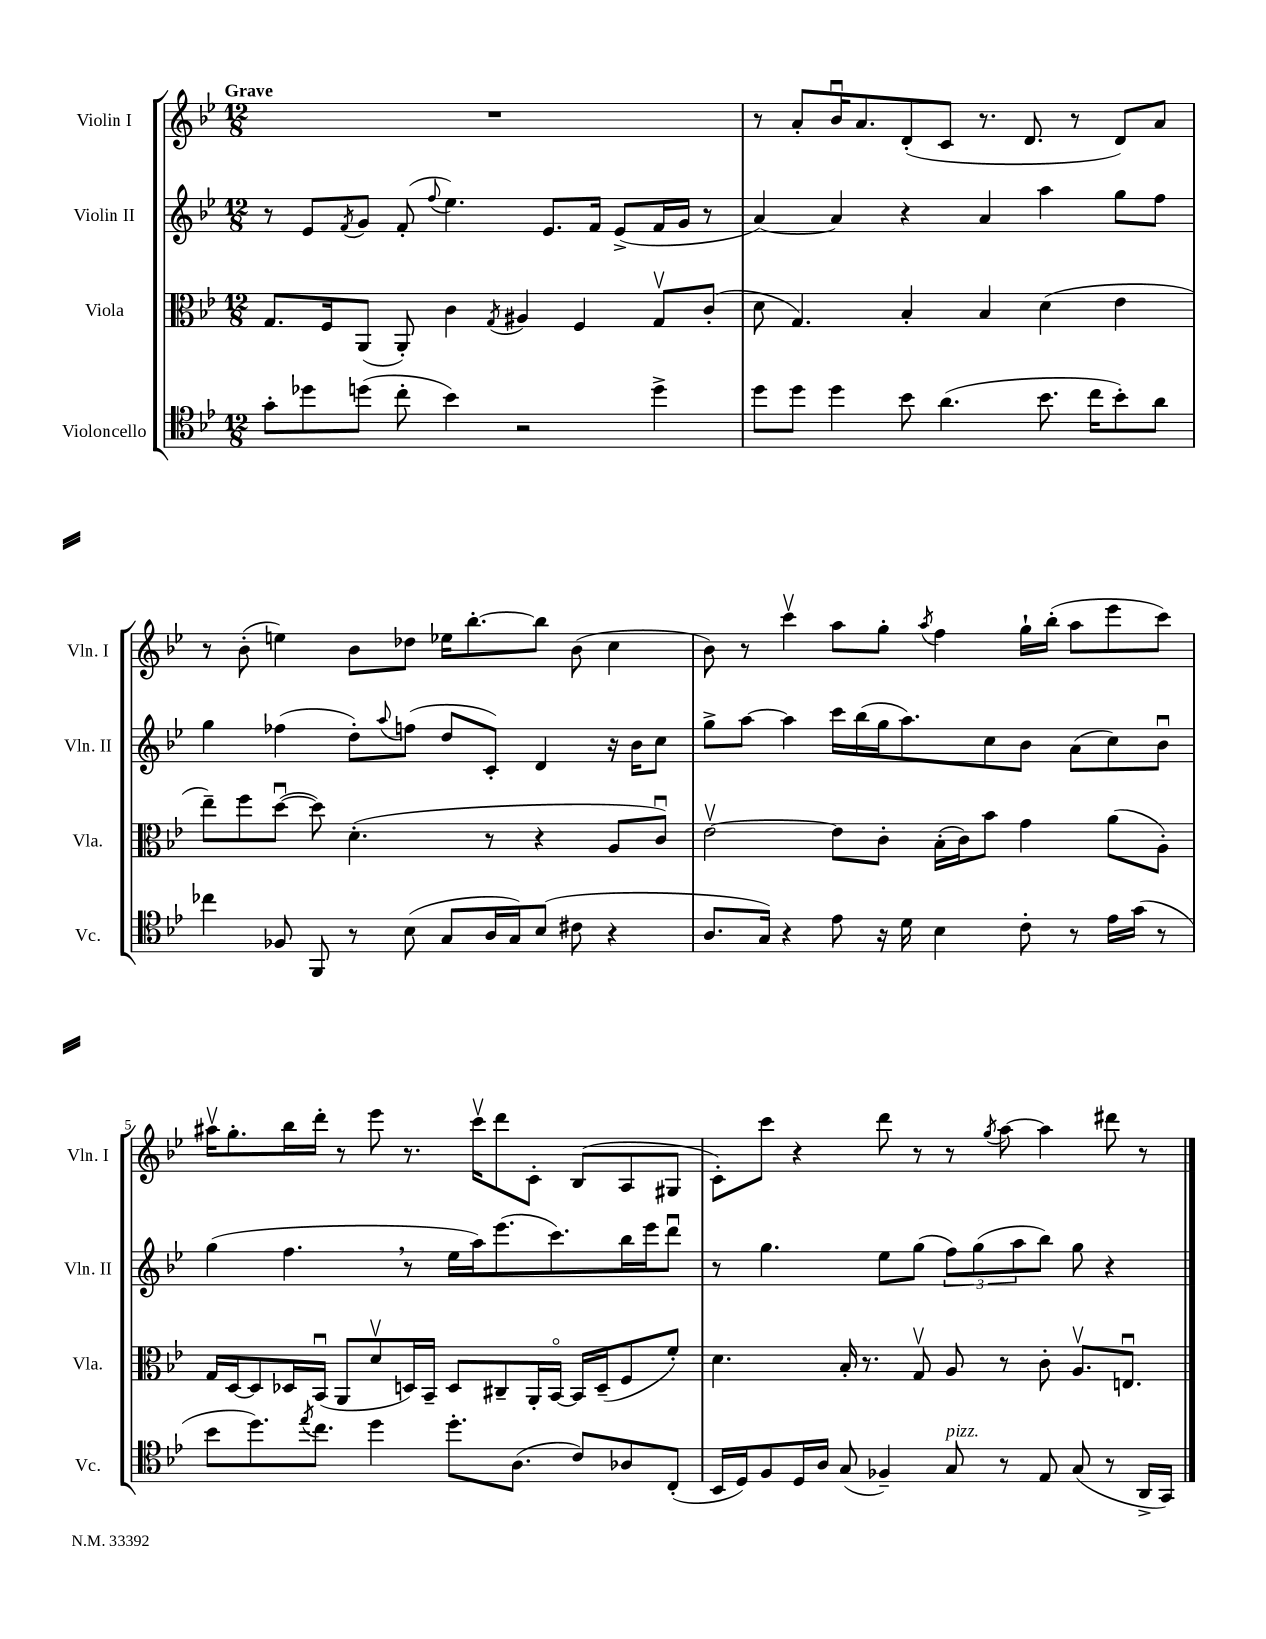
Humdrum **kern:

**kern	**kern	**kern	**kern
*staff4	*staff3	*staff2	*staff1
*clefC4	*clefC3	*clefG2	*clefG2
*k[b-e-]	*k[b-e-]	*k[b-e-]	*k[b-e-]
*M12/8	*M12/8	*M12/8	*M12/8
8g'	8.G	8r	1.r
8dd-	.	8e-	.
.	16F	.	.
.	.	8qf	.
(8dd	(8AA	8g	.
8cc'	8AA')	(8f'	.
.	.	8qqff	.
4b-)	4c	4.ee-)	.
.	8qG	.	.
2r	4A#	.	.
.	.	8.e-	.
.	4F	.	.
.	.	16f	.
.	.	(8e-^	.
4dd^	8Gv	16f	.
.	.	16g	.
.	(8c'	8r	.
=	=	=	=
8dd	8d	[4a)	8r
8dd	4.G)	.	8a'
4dd	.	4a]	16b-u
.	.	.	8.a
8b-	4B-'	4r	(8d'
(4.a	.	.	8c
.	4B-	4a	8.r
.	.	.	8.d
8.b-	(4d	4aa	.
.	.	.	8r
16cc	.	.	.
8b-')	4e-	8gg	8d)
8a	.	8ff	8a
=	=	=	=
4cc-	8ee-~)	4gg	8r
.	8ff	.	(8b-'
8F-	([8ddu	(4ff-	4ee)
8FF	8dd])	.	.
8r	(4.d'	8dd')	8b-
.	.	8qqaa	.
(8B-	.	(8ff	8dd-
8G	.	8dd	16ee-
.	.	.	[8.bb-'
16A	8r	8c')	.
16G)	.	.	.
(8B-	4r	4d	8bb-]
8c#	.	.	(8b-
4r	8A	16r	4cc
.	.	16b-	.
.	8cu)	8cc	.
=	=	=	=
8.A	[2e-v	8gg^	8b-)
.	.	[8aa	8r
16G)	.	.	.
4r	.	4aa]	4cccv
8e-	8e-]	16ccc	8aa
.	.	(16bb-	.
16r	8c'	16gg	8gg'
16d	.	8.aa)	.
.	.	.	8qaa
4B-	(16B-'	.	4ff
.	16c)	.	.
.	8b-	8cc	.
8c'	4g	8b-	16gg`
.	.	.	(16bb-'
8r	.	(8a	8aa
16e-	(8a	8cc)	8eee-
(16g	.	.	.
8r	8A')	8b-u	8ccc)
=	=	=	=
8b-	16G	(4gg	16aa#v
.	[16D	.	8.gg'
8.dd)	8D]	.	.
.	16D-	4.ff	16bb-
8qee-	.	.	.
8.cc	(16BB-u	.	16ddd'
.	8AA	.	8r
4dd	8dv	.	8eee-
.	16D)	8r	8.r
.	16BB-~	.	.
8.dd'	8D	16ee-	.
.	.	16aa)	16cccv
.	8C#~	(8.eee-	8ddd
(8.A	.	.	.
.	16AA'	.	8c'
.	[16BB-o	8.ccc)	.
8c)	16BB-]	.	(8B-
.	(16D~	.	.
8A-	8F	16bb-	8A
.	.	16eee-	.
(8C'	8f')	8dddu	8G#
=	=	=	=
16BB-	4.d	8r	8c')
16D)	.	.	.
8F	.	4.gg	8ccc
16D	.	.	4r
16A	.	.	.
(8G	16B-'	.	.
.	8.r	.	.
4F-~)	.	8ee-	8ddd
.	8Gv	(8gg	8r
8G	8A	12ff)	8r
.	.	(12gg	.
.	.	.	8qgg
8r	8r	.	[8aa
.	.	12aa	.
8E-	8c'	8bb-)	4aa]
(8G	8.Av	8gg	.
8r	.	4r	8ddd#
.	8.Eu	.	.
16AA^	.	.	8r
16GG)	.	.	.
==	==	==	==
*-	*-	*-	*-
